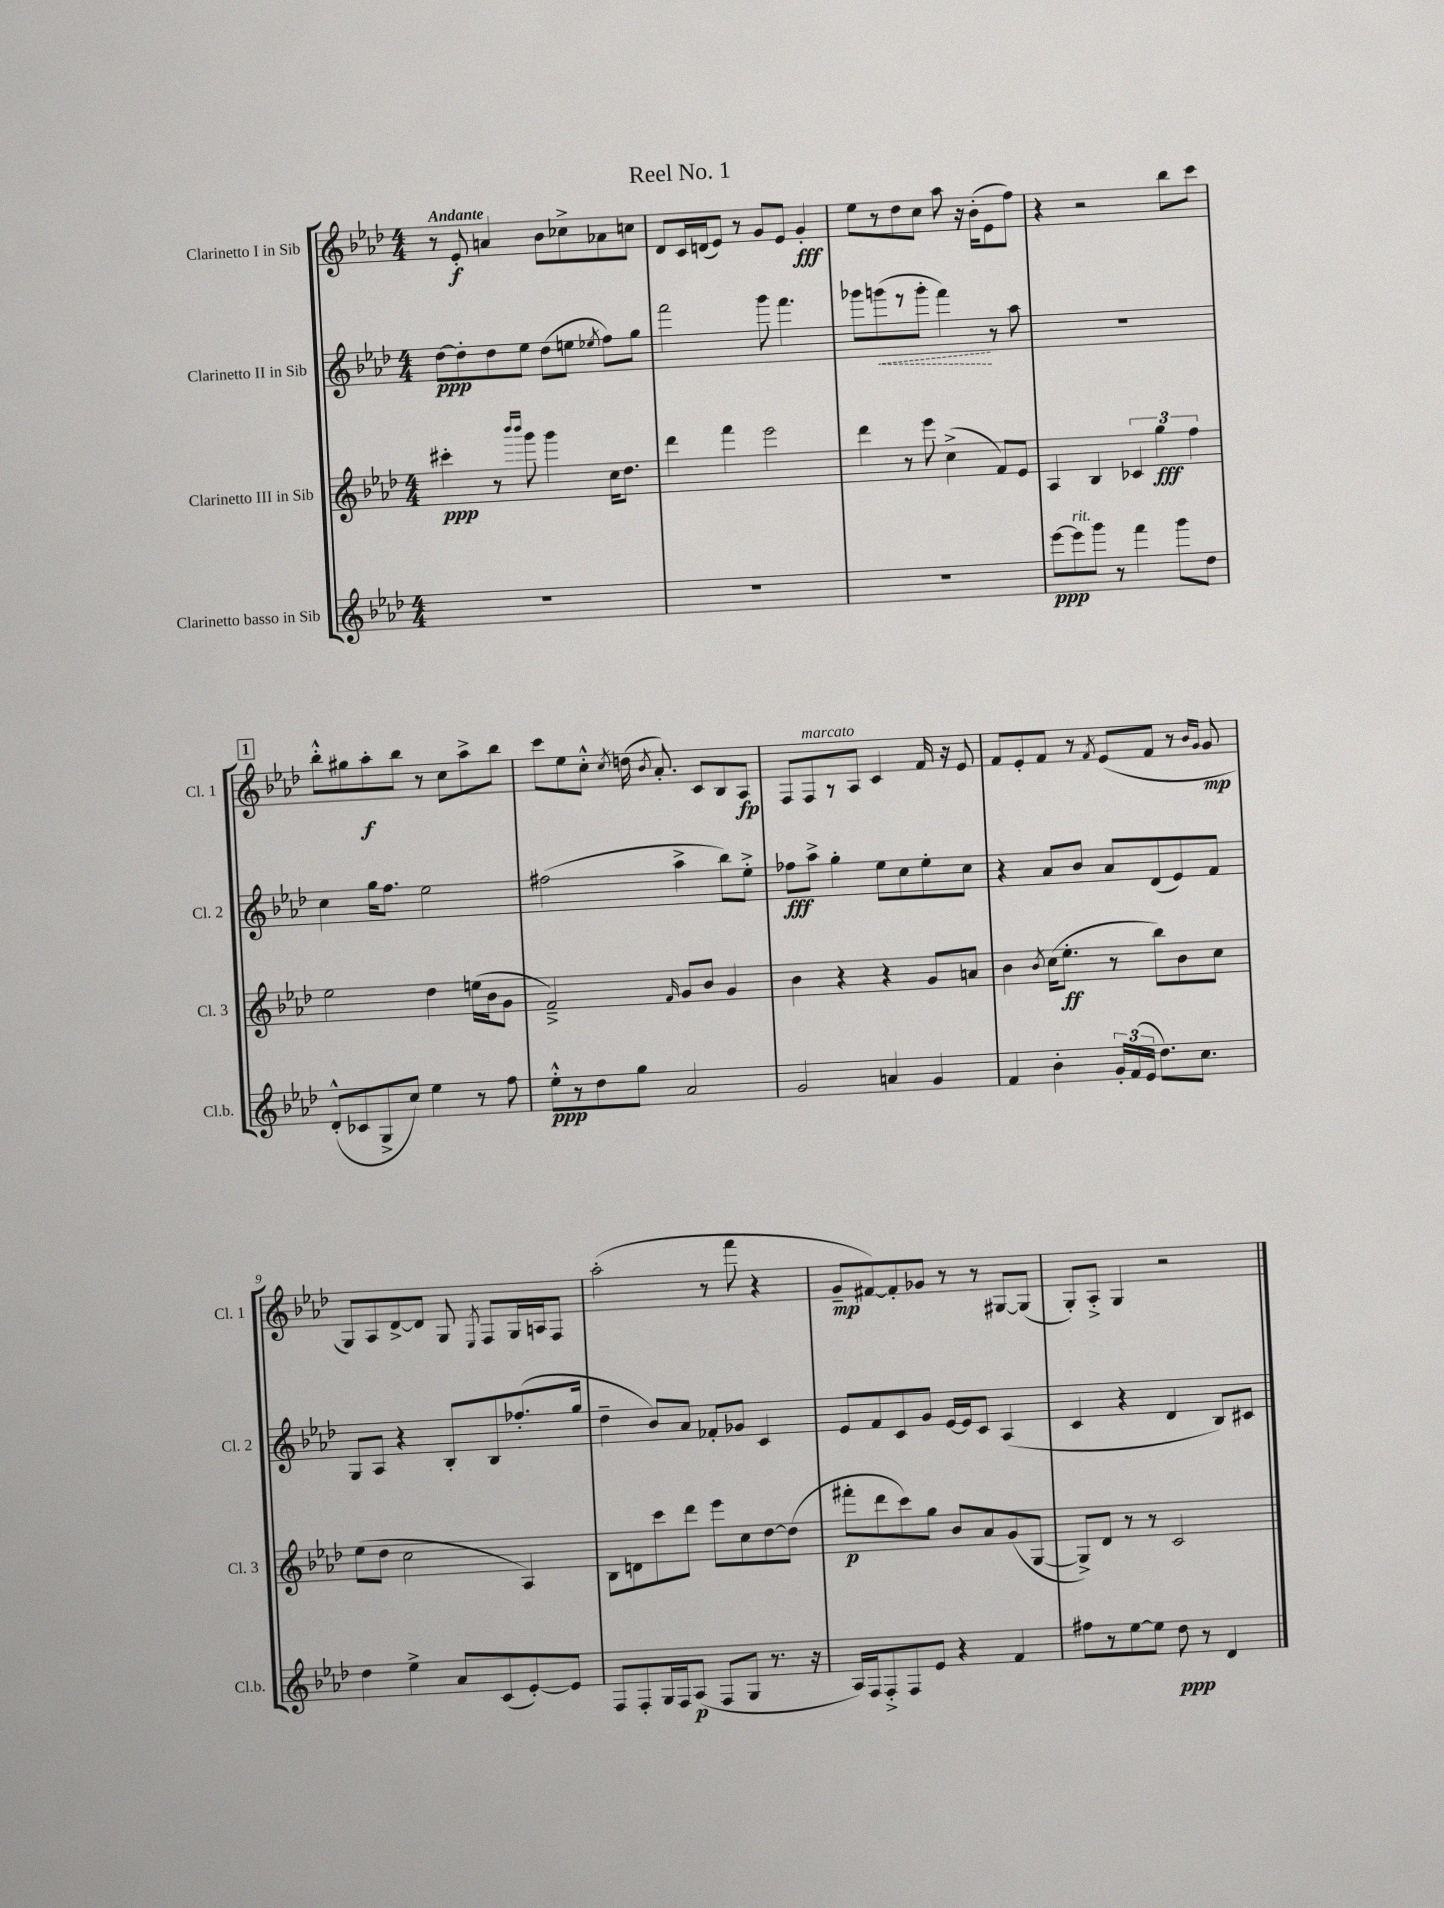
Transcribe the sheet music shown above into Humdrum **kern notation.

**kern	**kern	**kern	**kern
*staff4	*staff3	*staff2	*staff1
*clefG2	*clefG2	*clefG2	*clefG2
*k[b-e-a-d-]	*k[b-e-a-d-]	*k[b-e-a-d-]	*k[b-e-a-d-]
*M4/4	*M4/4	*M4/4	*M4/4
1r	4ccc#'	[8dd-	8r
.	.	8dd-']	8e-'
.	8r	8dd-	4a
.	16qqbbb-	.	.
.	16qqbbb-	.	.
.	8ggg	8ee-	.
.	4ggg	(8dd-	8b-
.	.	8ee	8cc-^
.	.	8qee-	.
.	16cc	8ff)	8a-
.	8.dd-	.	.
.	.	8gg	8cc
=	=	=	=
1r	4ddd-	2fff	8d-
.	.	.	16c
.	.	.	(16d
.	4fff	.	8e-)
.	.	.	8r
.	2eee-	8ggg	8g
.	.	4.fff	8e-
.	.	.	4g'
=	=	=	=
1r	4ddd-	8ggg-	8ee-
.	.	(8ggg	8r
.	8r	8r	8dd-
.	8eee-	8ggg'	8cc
.	(4cc^	4fff)	8aa-
.	.	.	16r
.	.	.	(16b-'
.	8f)	8r	8e-
.	8e-	8aa-	8ff)
=	=	=	=
[8eee-	4A-	1r	4r
8eee-]	.	.	.
8ggg	4B-	.	2r
8r	.	.	.
4fff	6c-	.	.
.	6gg	.	.
8ggg	.	.	8bb-
.	6ff	.	.
8dd-	.	.	8ccc
=	=	=	=
(8d-'^^	2ee-	4cc	8bb-'^^
8c-	.	.	8gg#
8G^	.	16gg	8aa-'
.	.	8.ff	.
8cc)	.	.	8bb-
4ee-	4dd-	2ee-	8r
.	.	.	8cc
8r	(16ee	.	8aa-^
.	16b-	.	.
8ff	8g	.	8bb-
=	=	=	=
8ee-'^^	2f~^)	(2ff#	8ccc
8r	.	.	8ee-
8dd-	.	.	8cc'^^
.	.	.	8qcc
8gg	.	.	(16dd
.	.	.	8qb-
.	.	.	8.a-')
.	16qqf	.	.
2a-	8g	4aa-^	.
.	8b-	.	8c
.	4g	8bb-)	8B-
.	.	8ee-'^	8A-
=	=	=	=
2g	4b-	8ff-	8F
.	.	8aa-^	8F
.	4r	4gg'	8r
.	.	.	8A-
4a	4r	8ee-	4c
.	.	8cc	.
4g	8g	8ee-'	16f
.	.	.	16r
.	8a	8cc	8e-
=	=	=	=
4f	4b-	4r	8f
.	.	.	8e-'
.	8qb-	.	.
4b-'	(16cc	8a-	8f
.	8.ee-'	.	.
.	.	8b-	8r
.	.	.	8qf
24g'	8r	8a-	(8e-
(24f	.	.	.
24e-	.	.	.
8.dd-)	8bb-)	(8d-	8f
.	8b-	8e-)	8r
8.cc	.	.	.
.	.	.	16qqb-
.	.	.	16qqg
.	8cc	8f	8g
=	=	=	=
4dd-	(8ee-	8G	8G)
.	8dd-	8A-	8A-
4ee-^	2cc	4r	[8d-^
.	.	.	8d-]
8a-	.	8B-'	8G
.	.	.	8qE-
(8c	.	8B-	8F
[8e-')	4A-)	(8.ff-'	16G
.	.	.	16A
8e-]	.	.	8F
.	.	16gg	.
=	=	=	=
8F	8B-	4dd-~	(2aa-'
8F'	8d	.	.
16G	8ccc	8b-)	.
16F	.	.	.
(8A-	8ddd-	8a-	.
8F	8eee-	8f-'	8r
8G	8cc	8g-	8fff
8.r	[8dd-	4c	4r
.	(8dd-]	.	.
16r	.	.	.
=	=	=	=
16A-)	8fff#'	8e-	8g~
16F	.	.	.
8F'^	8ddd-	8f	[8f#)
8F	8ccc)	8c	8f#']
8e-	8gg	8g	8g-
4r	8b-	[16e-	8r
.	.	16e-]	.
.	8a-	8c	8r
4f	(8g	(4A-	[8G#
.	[8G	.	(8G#]
=	=	=	=
8ff#	8G^])	4c	8G')
8r	8d-	.	8A-'^
[8ee-	8r	4r	4G
8ee-]	8r	.	.
8dd-	2c	4d-	2r
8r	.	.	.
4d-	.	8B-)	.
.	.	8c#	.
==	==	==	==
*-	*-	*-	*-
